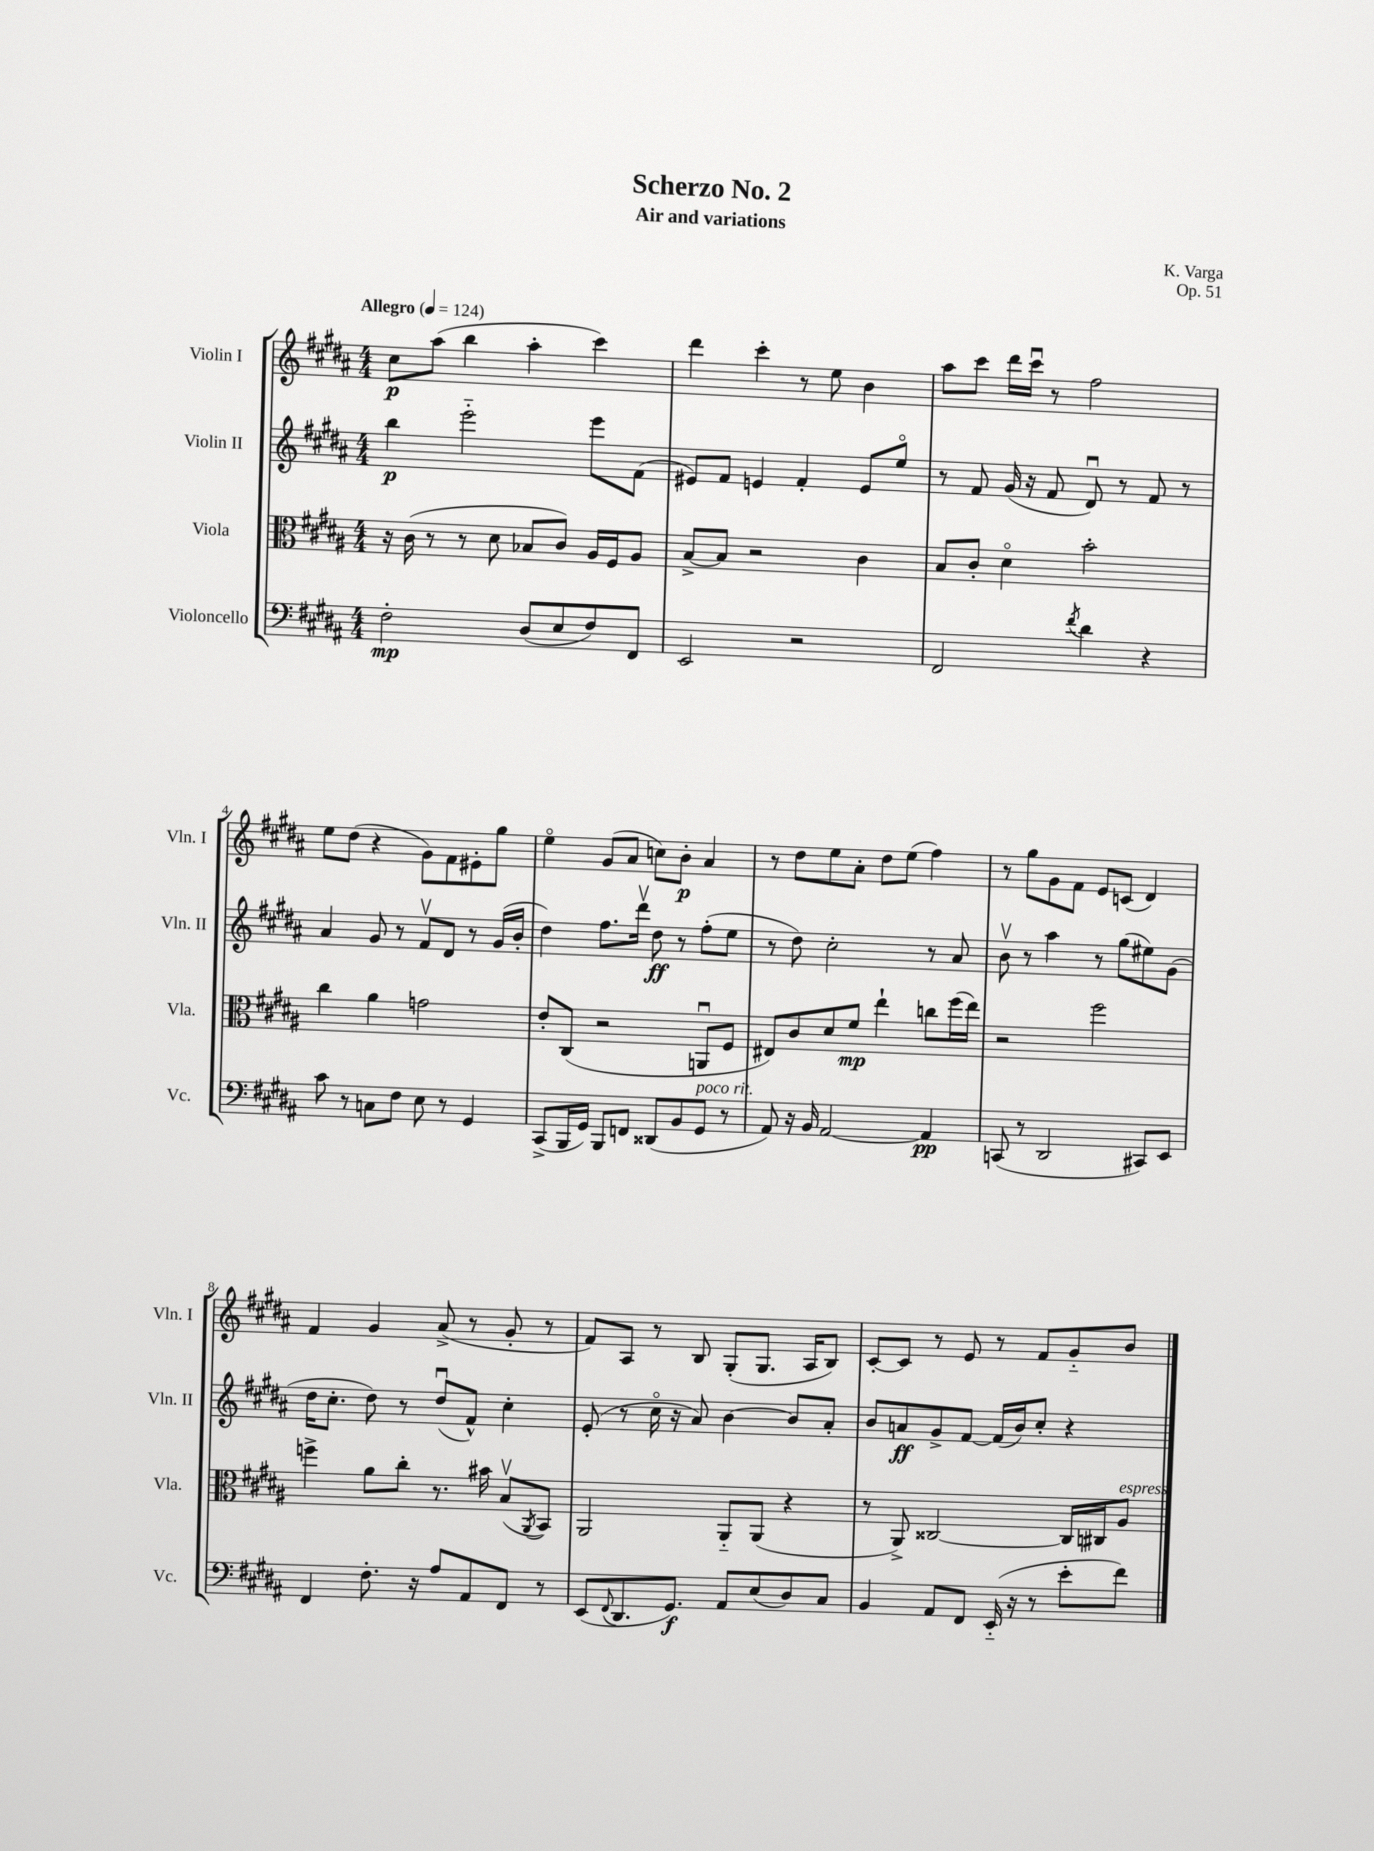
\header { title = "Scherzo No. 2" composer = "K. Varga" subtitle = "Air and variations" opus = "Op. 51" }
<<
\new StaffGroup <<
\new Staff = "s0" \with { instrumentName = "Violin I" shortInstrumentName = "Vln. I" } {
    \clef treble \key b \major \numericTimeSignature \time 4/4 \tempo "Allegro" 4 = 124
    cis''8\p ais''8( b''4 ais''4-. cis'''4) |
    dis'''4 cis'''4-. r8 e''8 b'4 |
    ais''8 cis'''8 dis'''16 cis'''16\downbow r8 fis''2 |
    e''8 dis''8( r4 gis'8) fis'8 eis'8-. gis''8 |
    e''4\flageolet gis'8( ais'8 c''8) b'8-.\p ais'4 |
    r8 dis''8 e''8 ais'8-. dis''8 e''8( fis''4) |
    r8 gis''8 gis'8 fis'8 e'8 c'8( dis'4) |
    fis'4 gis'4 ais'8->( r8 gis'8-. r8 |
    fis'8) ais8 r8 b8 gis8-.( gis8. ais16 b8) |
    cis'8~-. cis'8 r8 e'8 r8 fis'8 gis'8-_ b'8 \bar "|." |
}
\new Staff = "s1" \with { instrumentName = "Violin II" shortInstrumentName = "Vln. II" } {
    \clef treble \key b \major \numericTimeSignature \time 4/4
    b''4\p e'''2-_ e'''8 fis'8( |
    eis'8) fis'8 e'4 fis'4-. e'8 e''8\flageolet |
    r8 fis'8 gis'16( r16 fis'8 dis'8\downbow) r8 fis'8 r8 |
    ais'4 gis'8 r8 fis'8\upbow dis'8 r8 gis'16( b'16-. |
    dis''4) fis''8. dis'''16\upbow dis''8\ff r8 fis''8-.( e''8 |
    r8 dis''8) cis''2-. r8 ais'8 |
    b'8\upbow r8 ais''4 r8 gis''8( eis''8) gis'8( |
    dis''16 cis''8.-. dis''8) r8 dis''8\downbow( fis'8-^) cis''4-. |
    e'8-.( r8 cis''16\flageolet r16 ais'8) b'4~ b'8 ais'8-. |
    b'8 a'8\ff gis'8-> fis'8~ fis'16( b'16) cis''8-. r4 \bar "|." |
}
\new Staff = "s2" \with { instrumentName = "Viola" shortInstrumentName = "Vla." } {
    \clef alto \key b \major \numericTimeSignature \time 4/4
    r16 cis'16( r8 r8 dis'8 bes8 cis'8) ais16 fis16 ais8 |
    b8~-> b8 r2 cis'4 |
    b8 cis'8-. dis'4\flageolet b'2-. |
    cis''4 ais'4 g'2 |
    e'8-. cis8( r2 a,8\downbow fis8 |
    eis8) cis'8 dis'8 fis'8\mp e''4-! c''8 fis''16( e''16) |
    r2 fis''2 |
    f''4-> ais'8 cis''8-. r8. bis'16 b8\upbow( \acciaccatura { ais,8 } b,8) |
    ais,2 ais,8-_ ais,8( r4 |
    r8 ais,8->) cisis2~ cisis16 cis16 ais8^\markup { \italic "espress." } \bar "|." |
}
\new Staff = "s3" \with { instrumentName = "Violoncello" shortInstrumentName = "Vc." } {
    \clef bass \key b \major \numericTimeSignature \time 4/4
    fis2-.\mp dis8( e8 fis8) fis,8 |
    e,2 r2 |
    fis,2 \acciaccatura { fis'8 } dis'4 r4 |
    cis'8 r8 c8 fis8 e8 r8 gis,4 |
    cis,8->( b,,16 gis,16) b,,8 f,8 disis,8( b,8 gis,8^\markup { \italic "poco rit." } r8 |
    ais,8) r16 b,16 ais,2~ ais,4\pp |
    c,8( r8 dis,2 cis,8) e,8 |
    fis,4 fis8.-. r16 ais8 ais,8 fis,8 r8 |
    e,8( \appoggiatura { fis,8 } dis,8. gis,8.\f) ais,8 e8( dis8) cis8 |
    b,4 ais,8 fis,8 e,16-_( r16 r8 e'8-. fis'8) \bar "|." |
}
>>
>>
